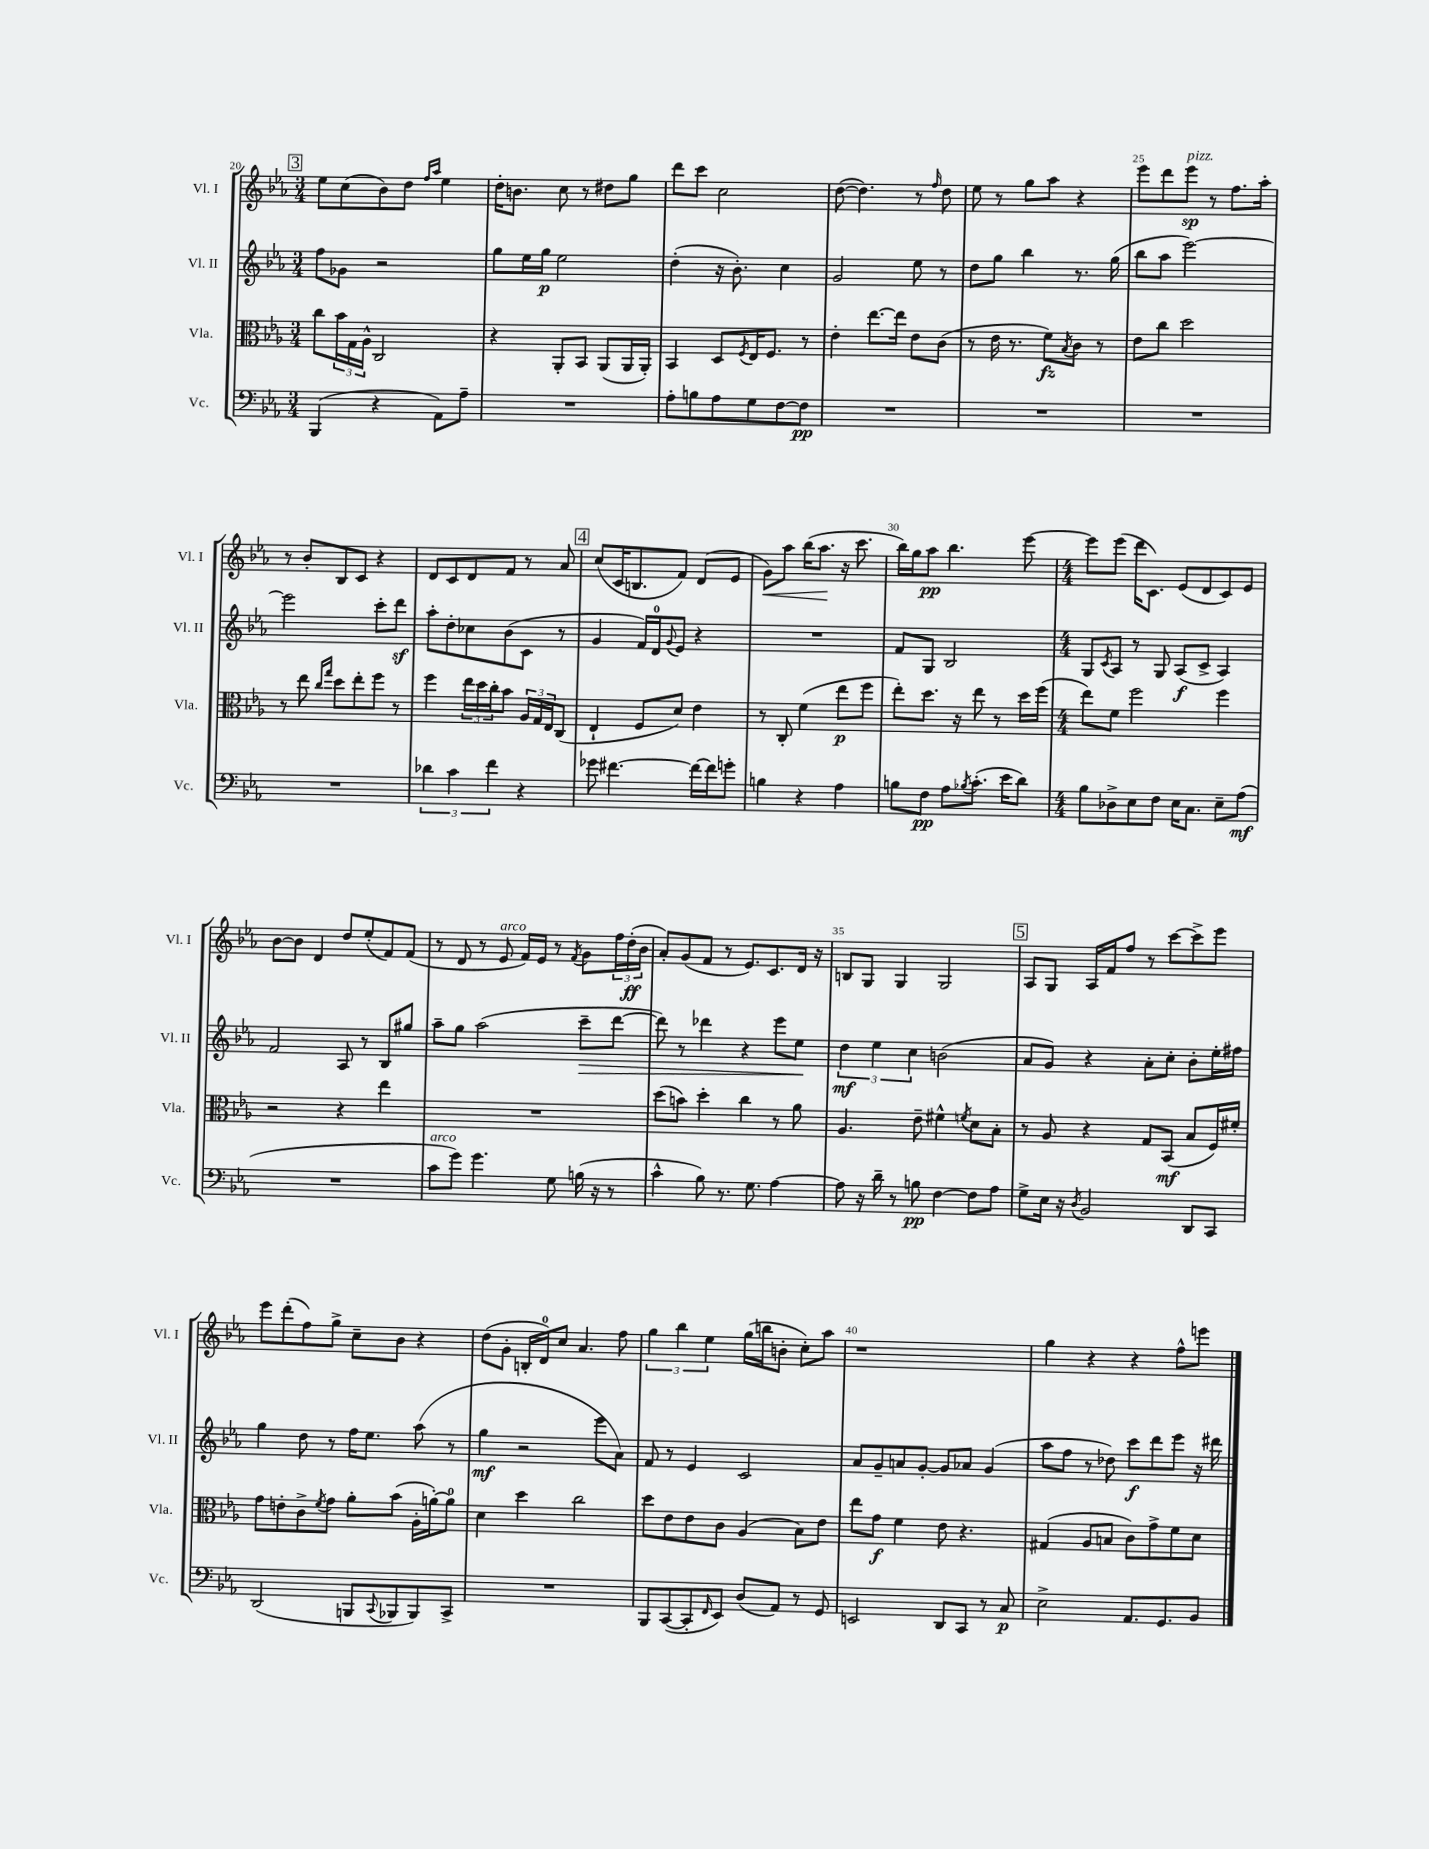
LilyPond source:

<<
\new StaffGroup <<
\new Staff = "s0" \with { instrumentName = "Vl. I" shortInstrumentName = "Vl. I" } {
    \clef treble \key ees \major \numericTimeSignature \time 3/4
    \mark \markup { \box "3" } ees''8 c''8( bes'8) d''8 \grace { f''16 aes''16 } ees''4 |
    d''16-. b'8. c''8 r8 dis''8 g''8 |
    d'''8 c'''8 c''2 |
    d''8~( d''4.) r8 \grace { f''16 } d''8 |
    ees''8 r8 g''8 aes''8 r4 |
    ees'''8 d'''8 ees'''8\sp^\markup { \italic "pizz." } r8 f''8. aes''16-. |
    r8 bes'8-. bes8 c'8 r4 |
    d'8 c'8 d'8 f'8 r8 aes'8 |
    \mark \markup { \box "4" } c''8( c'16 b8. f'8) d'8( ees'8 |
    g'8\<) aes''8 bes''16( aes''8.\! r16 c'''8. |
    bes''16) g''16 aes''8\pp bes''4. ees'''8~ |
    \numericTimeSignature \time 4/4 ees'''8 ees'''8( d'''16 c'8.) ees'8( d'8 c'8) ees'8 |
    bes'8~ bes'8 d'4 d''8 ees''8-.( f'8) f'8( |
    r8 d'8 r8 ees'8^\markup { \italic "arco" } f'16) ees'16 r8 \acciaccatura { f'8 } g'8 \tuplet 3/2 { f''16 d''16-.\ff( bes'16 } |
    aes'8-.) g'8( f'8 r8 ees'8.) c'8. d'16 r16 |
    b8 g8 g4 g2 |
    \mark \markup { \box "5" } aes8 g8 aes16 f'16 f''8 r8 c'''8~ c'''8-> ees'''8 |
    ees'''8 d'''8-.( f''8) g''8-> c''8-- bes'8 r4 |
    d''8( g'8-. b16-. d'16-0) c''8 aes'4. f''8 |
    \tuplet 3/2 { g''4 bes''4 ees''4 } g''16( b''16 b'8-. c''8-.) aes''8 |
    r1 |
    g''4 r4 r4 f''8-^ e'''8 \bar "|." |
}
\new Staff = "s1" \with { instrumentName = "Vl. II" shortInstrumentName = "Vl. II" } {
    \clef treble \key ees \major \numericTimeSignature \time 3/4
    \mark \markup { \box "3" } f''8 ges'8 r2 |
    g''8 ees''16 g''16\p ees''2 |
    d''4-.( r16 bes'8.-.) c''4 |
    g'2 ees''8 r8 |
    d''8 g''8 bes''4 r8. g''16( |
    bes''8 aes''8 ees'''2~) |
    ees'''2 c'''8-. d'''8\sf |
    aes''8-. d''8-. ces''8 bes'8( c'8 r8 |
    \mark \markup { \box "4" } g'4 f'16) d'16-0 \appoggiatura { g'8 } ees'8 r4 |
    R2. |
    f'8 g8 bes2 |
    \numericTimeSignature \time 4/4 g8 \acciaccatura { c'8 } aes8 r8 g8 aes8\f( c'8-> aes4) |
    f'2 aes8 r8 bes8 gis''8 |
    aes''8-- g''8 aes''2( c'''8--\> d'''8~ |
    d'''8) r8 des'''4 r4 ees'''8 ees''8\! |
    \tuplet 3/2 { d''4\mf ees''4 c''4 } b'2( |
    \mark \markup { \box "5" } aes'8 g'8) r4 aes'8-. c''8-. bes'8-. ees''16-. fis''16 |
    g''4 d''8 r8 f''16 ees''8. aes''8( r8 |
    g''4\mf r2 ees'''8 aes'8) |
    f'8 r8 ees'4 c'2 |
    aes'8 g'8-- a'8 g'8~-. g'8 aes'8 g'4( |
    aes''8 f''8 r8 des''8) c'''8\f d'''8 ees'''8 r16 dis'''16 \bar "|." |
}
\new Staff = "s2" \with { instrumentName = "Vla." shortInstrumentName = "Vla." } {
    \clef alto \key ees \major \numericTimeSignature \time 3/4
    \mark \markup { \box "3" } c''8 \tuplet 3/2 { bes'16 g16 aes16-^ } c2 |
    r4 aes,8-. bes,8 aes,8( aes,16 aes,16-.) |
    bes,4 d8 \acciaccatura { f8 } ees16 f8. r8 |
    ees'4-. ees''8.~ ees''16 ees'8 c'8( |
    r8 ees'16 r8. f'8\fz) \acciaccatura { bes8 } c'8 r8 |
    ees'8 c''8 d''2 |
    r8 ees''8 \grace { c''16 g''16 } d''8 ees''8-. f''8 r8 |
    f''4 \tuplet 3/2 { ees''16 d''16 c''16-. } bes'8 \tuplet 3/2 { aes16 g16 ees16 } c8( |
    \mark \markup { \box "4" } ees4-! f8 d'8) ees'4 |
    r8 c8-. f'4( ees''8\p f''8 |
    ees''8-.) d''8. r16 ees''8 r8 d''16 f''16( |
    \numericTimeSignature \time 4/4 ees''8) f'8 f''2 f''4 |
    r2 r4 ees''4 |
    R1 |
    d''8( b'8) d''4-. c''4 r8 aes'8 |
    aes4. ees'8-- fis'4-^ \acciaccatura { f'8 } d'8 bes8-. |
    \mark \markup { \box "5" } r8 aes8 r4 g8 bes,8\mf( bes8 f16) fis'16-. |
    g'8 e'8-. c'8-> \acciaccatura { f'8 } g'8 aes'8-. bes'8( aes16-. a'16~-.) a'8-0 |
    d'4 d''4 c''2 |
    d''8 ees'8 ees'8 c'8 aes4( bes8) ees'8 |
    ees''8 g'8\f f'4 ees'8 r4. |
    gis4( aes8 b8 c'8) g'8-> f'8 d'8 \bar "|." |
}
\new Staff = "s3" \with { instrumentName = "Vc." shortInstrumentName = "Vc." } {
    \clef bass \key ees \major \numericTimeSignature \time 3/4
    \mark \markup { \box "3" } bes,,4( r4 aes,8) aes8-- |
    R2. |
    aes8-. b8 aes8 g8 f8~ f8\pp |
    R2. |
    R2. |
    R2. |
    R2. |
    \tuplet 3/2 { des'4 c'4 f'4 } r4 |
    \mark \markup { \box "4" } ges'8 fis'4.~ fis'16~ fis'16 g'8-. |
    b4 r4 aes4 |
    b8 f8\pp aes8 \acciaccatura { bes8 } c'8.-.( ees'16 d'8) |
    \numericTimeSignature \time 4/4 bes8 des8-> ees8 f8 ees16 c8. ees8-- aes8\mf( |
    R1 |
    c'8^\markup { \italic "arco" } g'8) g'4. g8 b16( r16 r8 |
    c'4-^ bes8) r8. g8. aes4~ |
    aes8 r16 d'16-- r8 b8\pp f4~ f8 aes8 |
    \mark \markup { \box "5" } g8-> ees16 r16 \acciaccatura { d8 } bes,2 d,8 c,8 |
    d,2( b,,8 \appoggiatura { c,8 } bes,,8 bes,,8) c,8-> |
    R1 |
    bes,,8 c,8~( c,8-. \grace { f,16 } ees,8) d8( aes,8) r8 g,8 |
    e,2 d,8 c,8 r8 c8\p |
    ees2-> aes,8. g,8. bes,8 \bar "|." |
}
>>
>>
\layout { \context { \Score currentBarNumber = #20 \override BarNumber.break-visibility = ##(#f #t #t) barNumberVisibility = #(every-nth-bar-number-visible 5) } }
